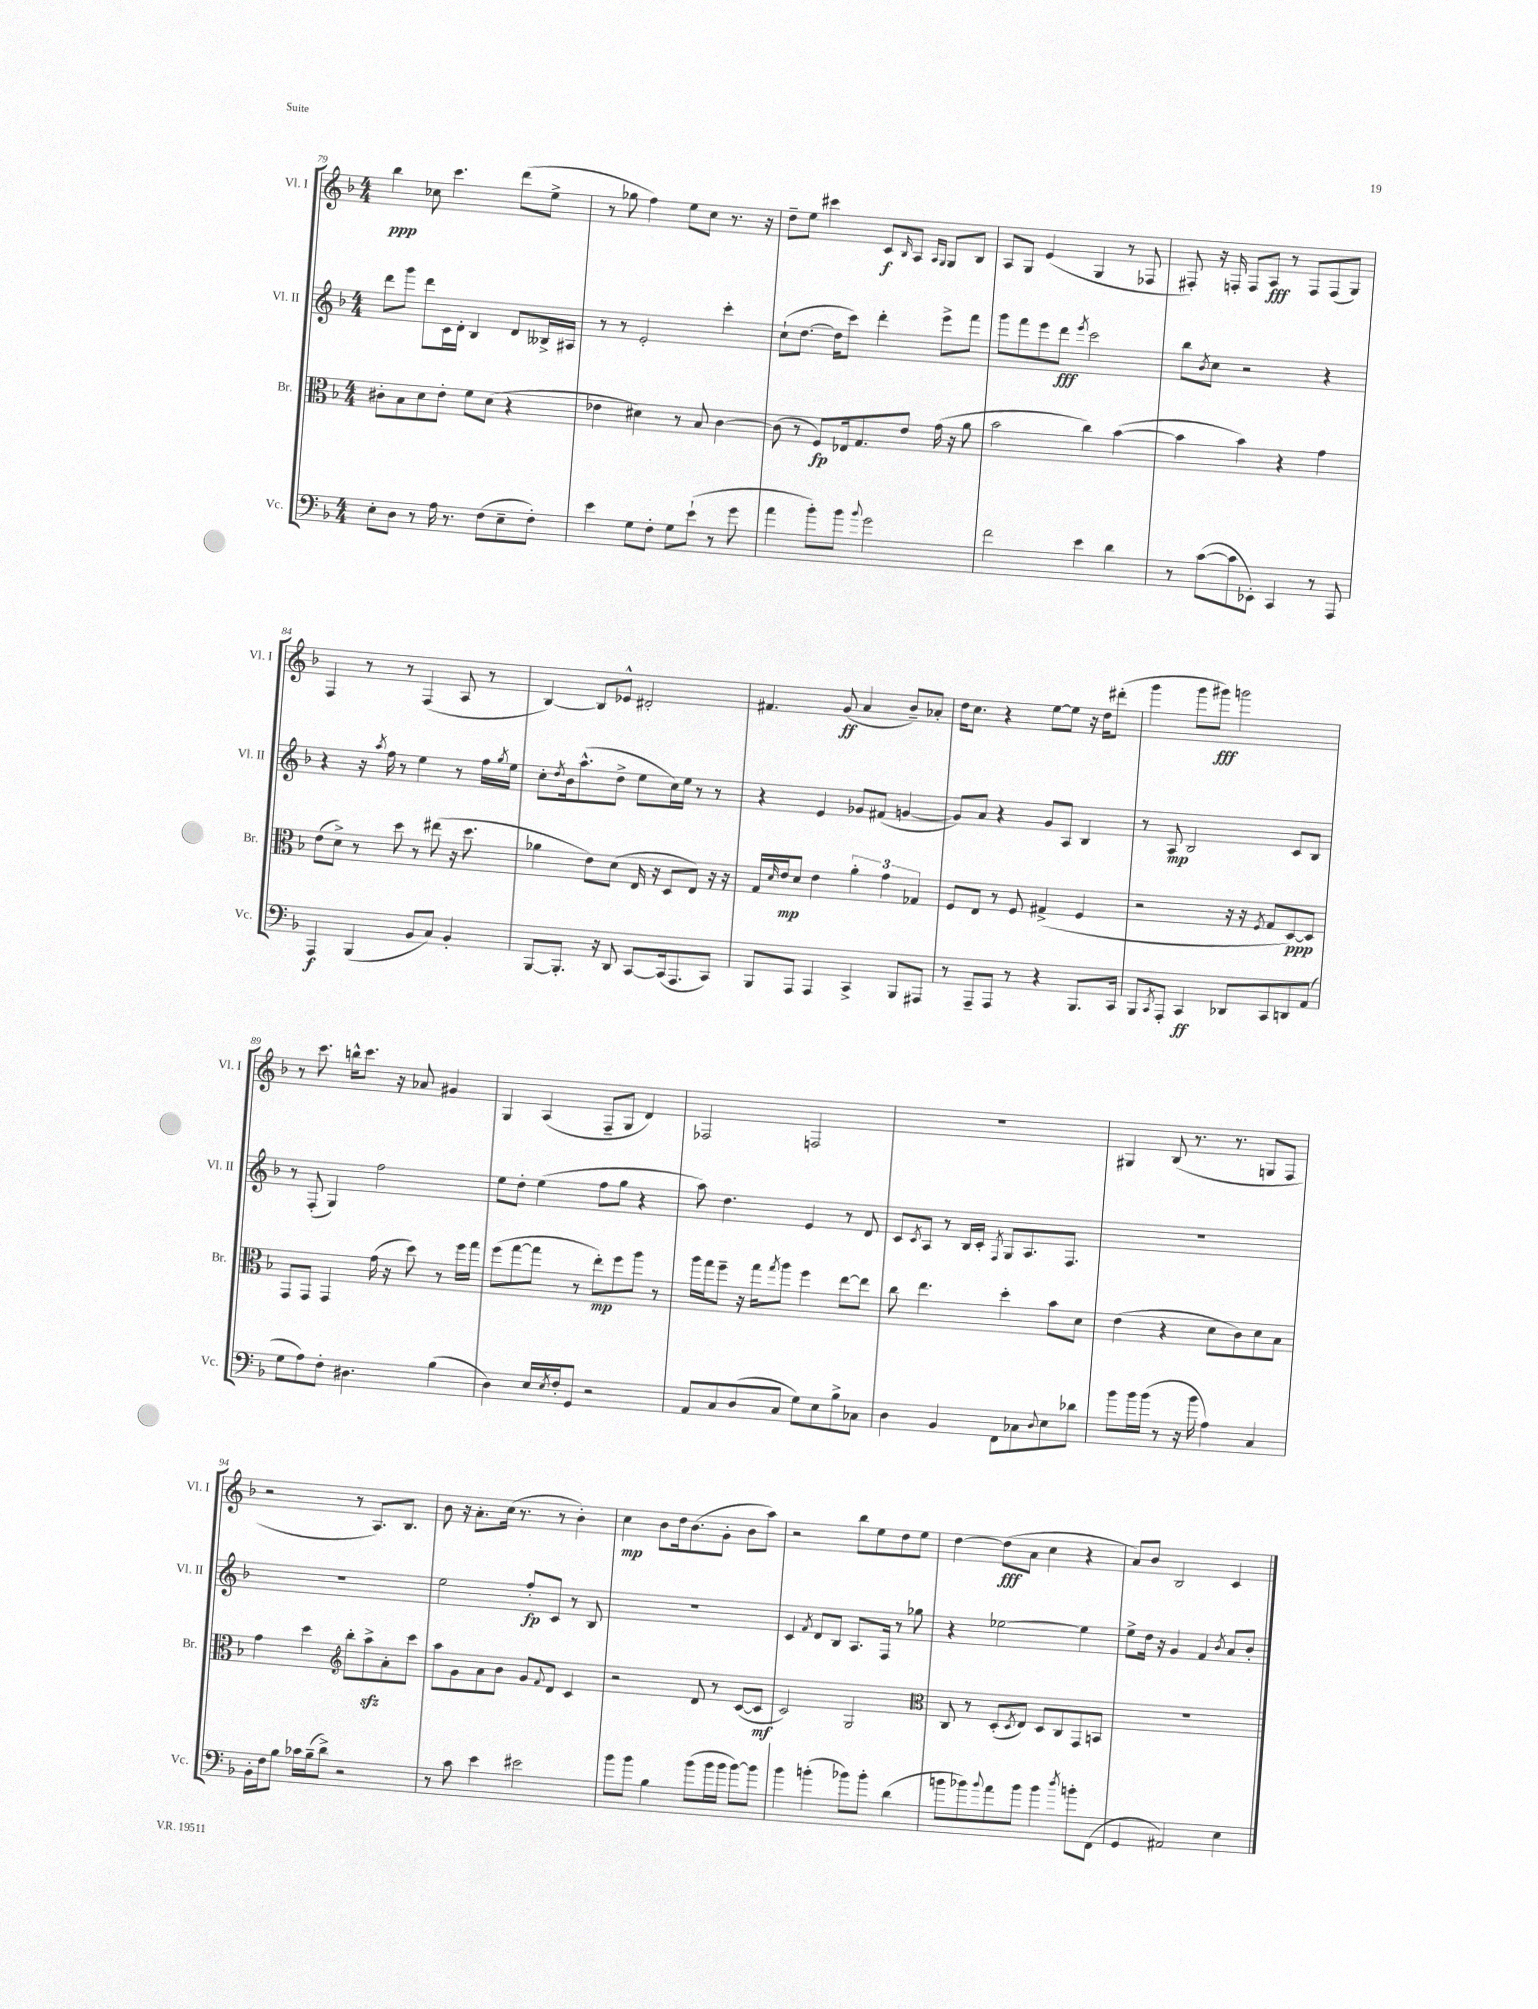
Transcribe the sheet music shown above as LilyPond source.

<<
\new StaffGroup <<
\new Staff = "s0" \with { instrumentName = "Vl. I" shortInstrumentName = "Vl. I" } {
    \clef treble \key f \major \numericTimeSignature \time 4/4
    bes''4\ppp ces''8 c'''4. d'''8( e''8-> |
    r8 ges''8 f''4) e''8 c''8 r8. r16 |
    d''8-- e''8 cis'''4 c'8\f \grace { bes16 } a8 \grace { a16 g16 } g8 bes8 |
    a8 g8 e'4( g4 r8 fes8 |
    fis8-.) r16 f16-. f8 a8\fff r8 f8 f8( g8) |
    f4 r8 r8 f4( a8 r8 |
    bes4~) bes8 ees'8-^ dis'2-. |
    fis'4. g'8\ff( a'4 bes'8--) aes'8-. |
    d''16 c''8. r4 e''8~ e''8 r16 d''16 dis'''8-.( |
    g'''4 g'''8 gis'''8\fff) g'''2 |
    r8 c'''8. b''16-^ c'''8. r16 aes'8 gis'4 |
    g4 a4( f8-- g8 d'4) |
    fes2 f2 |
    R1 |
    gis4 bes8( r8. r8. g8 f8 |
    r2 r8 a8.) bes8. |
    bes'8 r16 a'8.-. c''16( r8. r8 bes'4-.) |
    c''4\mp bes'8 d''16 bes'8.( g'8-. bes'8 a''8) |
    r2 bes''8 e''8 d''8 e''8 |
    d''4~ d''8\fff( a'8 c''4 r4 |
    a'8) bes'8 bes2 c'4 \bar "|." |
}
\new Staff = "s1" \with { instrumentName = "Vl. II" shortInstrumentName = "Vl. II" } {
    \clef treble \key f \major \numericTimeSignature \time 4/4
    d'''8 g'''8 d'''8 c'16 d'16-. bes4 d'8 beses16-> ais16 |
    r8 r8 e'2-. c'''4-. |
    c''8-!( d''8.~ d''16 c'''8) d'''4-. e'''8-> f'''8 |
    g'''8 f'''8 e'''8 d'''8\fff \acciaccatura { e'''8 } c'''2 |
    bes''8 \acciaccatura { bes'8 } c''8 r2 r4 |
    r4 r16 \acciaccatura { a''8 } f''16 r8 e''4 r8 f''16 \acciaccatura { g''8 } e''16 |
    c''8-. \acciaccatura { d''8 } bes'16 a''8.-^( d''8-> e''8 c''16) e''16 r8 r8 |
    r4 e'4 ges'8 fis'8( g'4~ |
    g'8) a'8 r4 g'8 a8 bes4 |
    r8 a8\mp bes2 c'8 bes8 |
    r8 f8-.( g4) f''2 |
    e''8 d''8-. e''4( f''8 g''8 r4 |
    a''8) d''4. e'4 r8 d'8 |
    c'8 \acciaccatura { c'8 } a8 r8 bes16 c'16-. \acciaccatura { f8 } g8 a8. f8. |
    R1 |
    R1 |
    e''2 f''8-.\fp c'8 r8 bes8 |
    R1 |
    c'4 \acciaccatura { f'8 } d'8 bes8 a8. f16 r8 ges''8 |
    r4 ees''2~ ees''4 |
    e''8-> d''16 r16 g'4 f'4 \acciaccatura { bes'8 } a'8 bes'8-. \bar "|." |
}
\new Staff = "s2" \with { instrumentName = "Br." shortInstrumentName = "Br." } {
    \clef alto \key f \major \numericTimeSignature \time 4/4
    cis'8-. bes8 d'8 e'8-. f'8 d'8( r4 |
    ees'4 dis'4) r8 bes8 c'4~ |
    c'8( r8 f8\fp) ees16 g8. e'8 g'16( r16 a'8 |
    bes'2 c''4) bes'4~( |
    bes'4 bes'4) r4 g'4 |
    e'8( d'8->) r8 d''8 r8 eis''8( r16 d''8. |
    aes'4 e'8) d'8( e16 r16 d8 e8) r16 r16 |
    g16 \grace { d'16 } e'16\mp d'8 e'4 \tuplet 3/2 { a'4-. g'4 ges4 } |
    f8 e8 r8 f8 gis4->( f4 |
    r2 r16 r16 \acciaccatura { f8 } g8 d8~\ppp) d8 |
    g,8 g,8 g,4 g'16( r16 d''8) r8 f''16 g''16 |
    f''8( g''8~ g''8 r8 e''8-.\mp) f''8 a''8 r8 |
    a''16 g''16 f''8-- r16 g''16 \acciaccatura { g''8 } a''8 f''4 e''8~ e''8 |
    c''8 e''4. d''4-. bes'8 d'8 |
    e'4( r4 d'8 c'8) d'8 bes8 |
    g'4 d''4 \clef treble bes''8-. a''8->\sfz a'8-. c'''8 |
    a''8 g'8 a'8 bes'8 g'8 \appoggiatura { f'8 } d'8 c'4 |
    r2 d'8 r8 c'8~( c'8\mf |
    c'2) g2 |
    \clef alto c8 r8 d8-.( \acciaccatura { d8 } e8) d8 c8 g,8 b,8 |
    R1 \bar "|." |
}
\new Staff = "s3" \with { instrumentName = "Vc." shortInstrumentName = "Vc." } {
    \clef bass \key f \major \numericTimeSignature \time 4/4
    e8-. d8 r8 a16 r8. f8( e8-- f8-.) |
    e'4 g8 f8-. g8 e'8-!( r8 g'8 |
    a'4 bes'8-.) bes'8 \appoggiatura { bes'8 } g'2 |
    f'2 e'4 d'4 |
    r8 c'8~( c'8 ees,8-.) c,4 r8 a,,8 |
    a,,4\f bes,,4( bes,8 c8) bes,4-. |
    bes,,8~ bes,,8.-. r16 d,8 c,8~ c,16( a,,8. c,8) |
    bes,,8 a,,8 a,,4 c,4-> bes,,8 ais,,8 |
    r8 a,,8-- a,,8 r8 r4 bes,,8. c,16 |
    bes,,8 \acciaccatura { c,8 } a,,8-. c,4\ff des,8 c,8 d,8 a,8( |
    g8 a8) f8-. dis4. bes4( |
    d4) e16 \acciaccatura { e8 } f16-. g,8 r2 |
    a,8 c8 d8( c8 g8) e8 bes8-> ces8 |
    d4 bes,4 f,8 ces8 \appoggiatura { d8 } e8 des'8 |
    bes'8 bes'16 bes'16( r8 r16 bes'16 a4) c4 |
    bes,16-. f16 bes8 ces'16 bes16--( d'8->) r2 |
    r8 c'8 e'4 eis'2 |
    bes'8 bes'8 bes4 bes'8( bes'16 bes'16 bes'8~) bes'8 |
    bes'4 b'4-.( bes'8) bes'8-. d'4( |
    b'8 bes'8) \appoggiatura { bes'8 } a'8 bes'8 bes'4 \acciaccatura { d''8 } b'8-. f,8( |
    g,4 ais,2) e4 \bar "|." |
}
>>
>>
\layout { \context { \Score currentBarNumber = #79 } }
